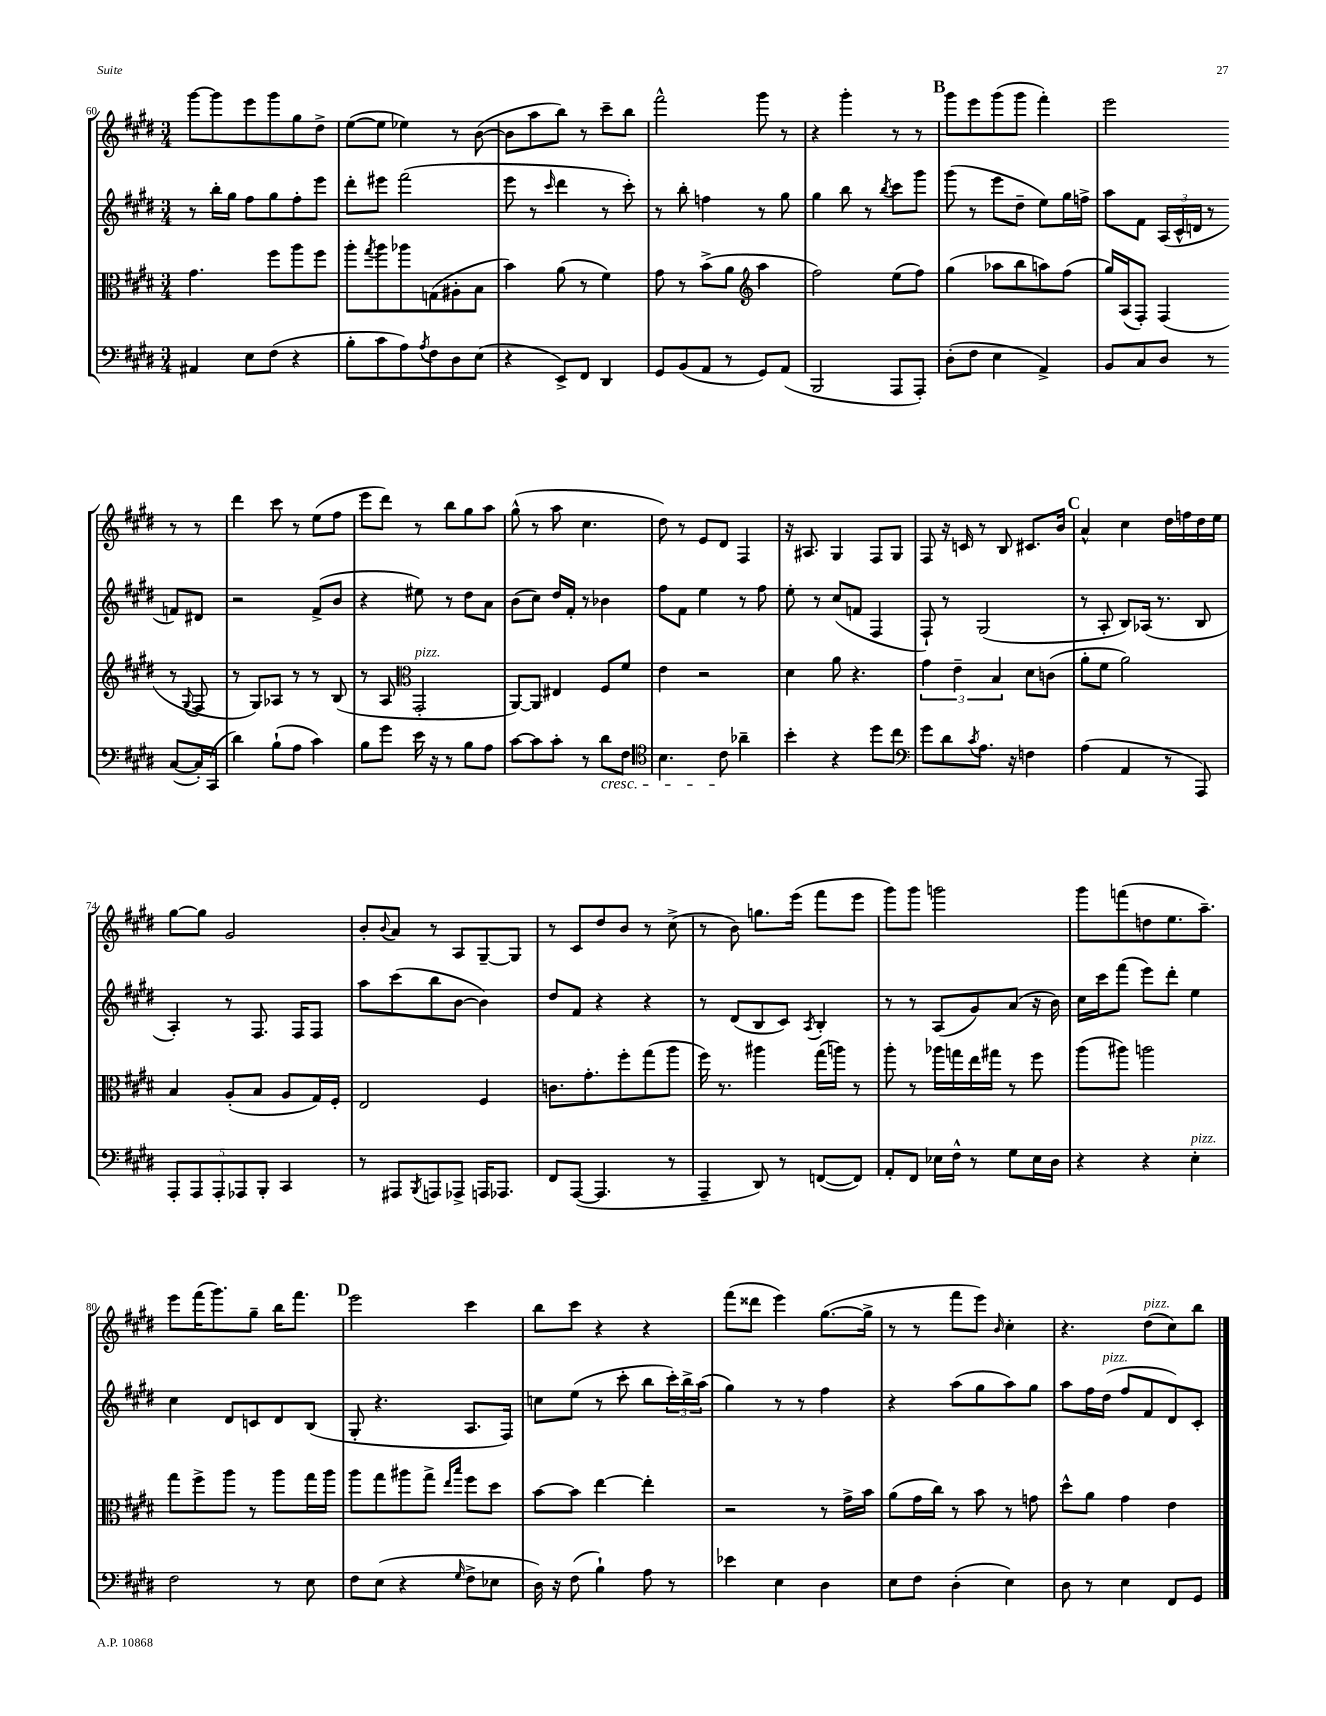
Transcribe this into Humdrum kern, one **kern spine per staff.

**kern	**kern	**kern	**kern
*part4	*part3	*part2	*part1
*staff4	*staff3	*staff2	*staff1
*clefF4	*clefC3	*clefG2	*clefG2
*k[f#c#g#d#]	*k[f#c#g#d#]	*k[f#c#g#d#]	*k[f#c#g#d#]
*M3/4	*M3/4	*M3/4	*M3/4
=60	=60	=60	=60
4AA#X/	4.g#\	8r	[8ggg#\L
.	.	16bb'\LL	8ggg#\]
.	.	16gg#\JJ	.
8E\L	.	8ff#\L	8eee\
(8F#\J	8ff#\L	8gg#\	8ggg#\
4r	8aa\	8ff#'\	8gg#\
.	8ff#\J	8eee\J	8dd#^\J
=61	=61	=61	=61
8B'\L	8aa'\L	8ddd#'\L	([8ee\L
.	8qgg#/	.	.
8c#\	8aa\	8eee#X\J	8ee\J]
8A\)	8aa-X\	(2fff#\	4ee-X\)
8qA/	.	.	.
8F#\	(8Gn\	.	.
8D#\	8A#X'\	.	8r
(8E\J	8B\J	.	([8b\
=62	=62	=62	=62
4r	4b\)	8eee\	8b\L]
.	.	8r	8aa\
.	.	16qqccc#/	.
8EE^/L)	(8a\	4ddd#\	8bb\J)
8FF#/J	8r	.	8r
4DD#/	4f#\)	8r	8ccc#~\L
.	.	8ccc#'\)	8bb\J
=63	=63	=63	=63
8GG#/L	8g#\	8r	2fff#^^\
(8BB/	8r	8bb'\	.
8AA/J	(8b^\L	4ffn\	.
8r	8a\J	.	.
*	*clefG2	*	*
8GG#/L)	4aa\	8r	8ggg#\
(8AA/J	.	8gg#\	8r
=64	=64	=64	=64
2BBB/	2ff#\)	4gg#\	4r
.	.	8bb\	4ggg#'\
.	.	8r	.
.	.	8qbb/	.
8AAA/L	(8ee\L	8ccc#\L	8r
8AAA'/J)	8ff#\J)	8ggg#\J	8r
!!LO:REH:place=s1:t=B
=65	=65	=65	=65
(8D#'\L	(4gg#\	(8ggg#\	8ggg#\L
8F#\J	.	8r	8eee\
4E\	8aa-X\L	8eee\L	(8ggg#\
.	8bb\	8dd#~\J	8ggg#\J
4AA^/)	8aan\)	8ee\L)	4fff#'\)
.	(8ff#\J	16gg#\L	.
.	.	16ffn^\JJ	.
=66	=66	=66	=66
8BB/L	16gg#/LL)	8aa\L	2eee\
.	(16A/J	.	.
8C#/	8F#'/J)	8f#\J	.
8D#/J	(4F#/	(24A/LL	.
.	.	24c#^^/	.
.	.	24dn/JJ	.
8r	.	8r	.
([8C#/L	8r	8fn/L)	8r
.	8qqG#/	.	.
16C#'/L])	8F#/	8d#X/J	8r
(16CC#/JJ	.	.	.
!!LO:LB:g=z
=67	=67	=67	=67
4d#\)	8r	2r	4ddd#\
.	8G#/L)	.	.
(8B`\L	8A-X/J	.	8ccc#\
8A\J	8r	.	8r
4c#\)	8r	(8f#^/L	(8ee\L
.	(8B/	8b/J	8ff#\J
=68	=68	=68	=68
8B\L	8r	4r	8eee\L
8g#\J	8A/	.	8ddd#\J)
*	*clefC3	*	*
!	!LO:TX:a:i:t=pizz.	!	!
16e\	2GG#'/	8ee#X\)	8r
16r	.	.	.
8r	.	8r	8bb\L
8B\L	.	8dd#\L	8gg#\
8A\J	.	8a\J	8aa\J
=69	=69	=69	=69
[8c#\L	[8AA/L)	(8b\L	(8gg#^^\
8c#\]	8AA/J]	8cc#\J)	8r
8c#'\J	4E#X/	16dd#/LL	8aa\
.	.	16f#'/JJ	.
8r	.	8r	4.cc#\
!LO:TX:b:i:t=cresc.	!	!	!
8d#\L	8F#/L	4b-X\	.
8F#\J	8f#/J	.	.
=70	=70	=70	=70
*clefC4	*	*	*
4.B\	4e\	8ff#\L	8dd#\)
.	.	8f#\J	8r
.	2r	4ee\	8e/L
8c#\	.	.	8d#/J
4a-X~\	.	8r	4F#/
.	.	8ff#\	.
=71	=71	=71	=71
4b'\	4d#\	8ee'\	16r
.	.	.	8.A#X/
.	.	8r	.
4r	8a\	(8cc#/L	4G#/
.	4.r	8fn/J	.
8dd#\L	.	4F#/	8F#/L
8cc#\J	.	.	8G#/J
=72	=72	=72	=72
*clefF4	*	*	*
8g#\L	6g#\	8F#`/)	8F#/
8d#\	.	8r	16r
.	6e~\	.	.
.	.	.	16cn/
8qc#/	.	.	.
8.A\J	.	(2G#/	8r
.	6B/	.	.
.	.	.	8B/
16r	.	.	.
4Fn\	8d#\L	.	8.c#X/L
.	(8cn\J	.	.
.	.	.	16b/Jk
!!LO:REH:place=s1:t=C
=73	=73	=73	=73
(4A\	8a'\L	8r	4a^^/
.	8f#\J	8A'/	.
4AA/	2a\)	8B/L)	4cc#\
.	.	(16A-X/Jk	.
.	.	8.r	.
8r	.	.	16dd#\LL
.	.	.	16ffn\
8AAA/)	.	8B/	16dd#\
.	.	.	16ee\JJ
!!LO:LB:g=z
=74	=74	=74	=74
10AAA'/L	4B/	4A'/)	[8gg#\L
10AAA/	.	.	.
.	.	.	8gg#\J]
10AAA'/	.	.	.
.	(8A'/L	8r	2g#/
10AAA-X/	.	.	.
.	8B/J	8.F#/	.
10BBB'/J	.	.	.
4CC#/	8A/L	.	.
.	.	16F#/KL	.
.	16G#/L)	8F#/J	.
.	16F#'/JJ	.	.
=75	=75	=75	=75
8r	2E/	8aa\L	8b'/L
.	.	.	8qqb/
8AAA#X/L	.	(8ccc#\	8a/J
8qBBB/	.	.	.
8AAAn/	.	8bb\	8r
8AAA-X^/J	.	[8b\J	8A/L
16AAAn/KL	4F#/	4b\])	[8G#~/
8.AAA-X/J	.	.	.
.	.	.	8G#/J]
=76	=76	=76	=76
8FF#/L	8.cn\L	8dd#/L	8r
([8AAA/J	.	8f#/J	8c#/L
.	8.g#'\	.	.
4.AAA/]	.	4r	8dd#/
.	8ff#'\	.	8b/J
.	(8gg#\	4r	8r
8r	8aa\J	.	(8cc#^\
=77	=77	=77	=77
4AAA~/	16ff#\)	8r	8r
.	8.r	.	.
.	.	(8d#/L	8b\)
8DD#/)	4aa#X\	8B/	8.ggn\L
8r	.	8c#/J)	.
.	.	.	(16eee\Jk
.	.	8qA/	.
([8FFn/L	(16gg#\LL	4B'/	8fff#\L
.	16aan\JJ)	.	.
8FF/J])	8r	.	8eee\J
=78	=78	=78	=78
8AA'/L	8aa'\	8r	8ggg#\L)
8FF#/J	8r	8r	8ggg#\J
16E-X\LL	16aa-X\LL	(8A/L	2gggn\
16F#^^\JJ	16ggn\	.	.
8r	16ee\	8g#/)	.
.	16gg#X\JJ	.	.
8G#\L	8r	(8a/J	.
16E-\L	8ff#\	16r	.
16D#\JJ	.	16b\)	.
=79	=79	=79	=79
4r	(8aa\L	16cc#\LL	8ggg#\L
.	.	16ccc#\J	.
.	8aa#X\J)	(8fff#\J	(8fffn\
4r	2aan\	8eee\L)	8ddn\
.	.	8ddd#'\J	8.ee\
!LO:TX:a:i:t=pizz.	!	!	!
4E'\	.	4ee\	.
.	.	.	8.aa~\J)
!!LO:LB:g=z
=80	=80	=80	=80
2F#\	8gg#\L	4cc#\	8eee\L
.	8ff#^\	.	(16fff#\K
.	.	.	8.ggg#\)
.	8aa\J	8d#/L	.
.	8r	8cn/	8gg#~\J
8r	8aa\L	8d#/	16bb\KL
.	.	.	8.fff#\J
8E\	16gg#\L	(8B/J	.
.	16aa\JJ	.	.
!!LO:REH:place=s1:t=D
=81	=81	=81	=81
8F#\L	8aa\L	8G#'/	2eee\
(8E\J	8gg#\	4.r	.
4r	8aa#X\	.	.
.	8gg#^\J	.	.
.	16qqee/LL	.	.
16qqG#/	16qqbb/JJ	.	.
8F#^\L	8ff#\L	8.A/L	4ccc#\
8E-X\J	8dd#\J	.	.
.	.	16F#/Jk)	.
=82	=82	=82	=82
16D#\)	[8b\L	8ccn\L	8bb\L
16r	.	.	.
(8F#\	8b\J]	(8ee\J	8ccc#\J
4B`\)	[4ee\	8r	4r
.	.	8ccc#'\	.
8A\	4ee'\]	8bb\L	4r
8r	.	24ccc#'\L)	.
.	.	24bb^\	.
.	.	(24aa\JJ	.
=83	=83	=83	=83
4e-X\	2r	4gg#\)	(8fff#\L
.	.	.	8ddd##X\J
4E\	.	8r	4eee\)
.	.	8r	.
4D#\	8r	4ff#\	([8.gg#\L
.	16g#^\LL	.	.
.	16b\JJ	.	16gg#^\Jk]
=84	=84	=84	=84
8E\L	(8a\L	4r	8r
8F#\J	16g#\L	.	8r
.	16cc#\JJ)	.	.
(4D#'\	8r	(8aa\L	8fff#\L
.	8b\	8gg#\	8eee\J)
.	.	.	16qqb/
4E\)	8r	8aa\)	4cc#'\
.	8gn\	8gg#\J	.
=85	=85	=85	=85
8D#\	8dd#^^\L	8aa\L	4.r
8r	8a\J	16ff#\L	.
!	!	!LO:TX:a:i:t=pizz.	!
.	.	(16dd#\JJ	.
4E\	4g#\	8ff#/L	.
!	!	!	!LO:TX:a:i:t=pizz.
.	.	8f#/	(8dd#\L
8FF#/L	4e\	8d#/)	8cc#\)
8GG#/J	.	8c#'/J	8bb\J
==	==	==	==
*-	*-	*-	*-
